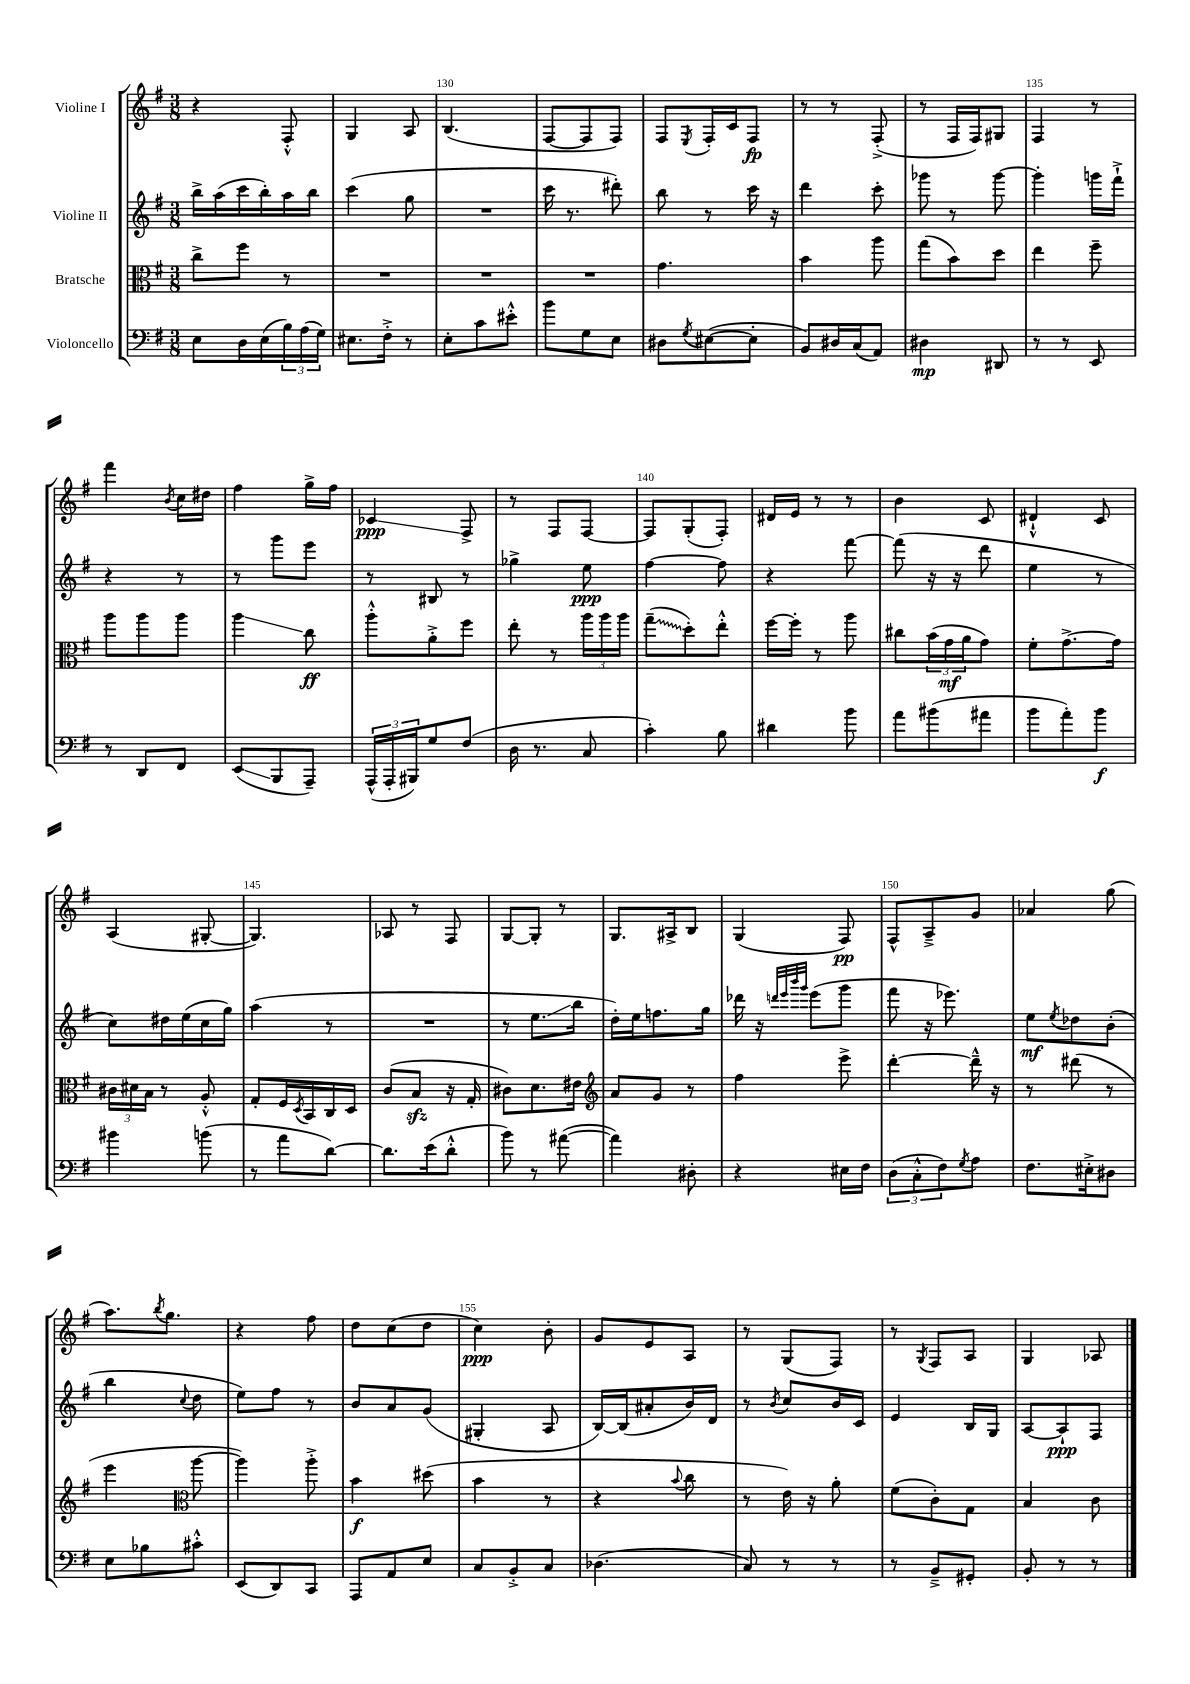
<<
\new StaffGroup <<
\new Staff = "s0" \with { instrumentName = "Violine I" } {
    \clef treble \key g \major \numericTimeSignature \time 3/8
    r4 fis8-.-^ |
    g4 a8 |
    b4.( |
    fis8~ fis8 fis8) |
    fis8 \acciaccatura { e8 } fis16-. c'16 fis8\fp |
    r8 r8 fis8-.->( |
    r8 fis16 fis16) gis8 |
    fis4 r8 |
    fis'''4 \acciaccatura { b'8 } c''16 dis''16 |
    fis''4 g''16-> fis''16 |
    ces'4\glissando\ppp fis8-> |
    r8 fis8 fis8~ |
    fis8 g8-.( fis8-.) |
    dis'16 e'16 r8 r8 |
    b'4 c'8 |
    dis'4-!-^ c'8 |
    a4( gis8~-. |
    gis4.) |
    aes8 r8 fis8 |
    g8~ g8-. r8 |
    g8. ais16-> b8 |
    g4( fis8\pp) |
    fis8-^ a8---> g'8 |
    aes'4 g''8( |
    a''8.) \acciaccatura { b''8 } g''8. |
    r4 fis''8 |
    d''8 c''8( d''8 |
    c''4\ppp) b'8-. |
    g'8 e'8 a8 |
    r8 g8( fis8) |
    r8 \acciaccatura { g8 } fis8 a8 |
    g4 aes8 \bar "|." |
}
\new Staff = "s1" \with { instrumentName = "Violine II" } {
    \clef treble \key g \major \numericTimeSignature \time 3/8
    b''16-> a''16( c'''16 b''16-.) a''16 b''16 |
    c'''4( g''8 |
    R4. |
    c'''16 r8. dis'''8-.) |
    b''8 r8 c'''16 r16 |
    d'''4 c'''8-. |
    ges'''8 r8 ges'''8~ |
    ges'''4-. g'''16 fis'''16-!-> |
    r4 r8 |
    r8 g'''8 e'''8 |
    r8 bis8 r8 |
    ges''4-> e''8\ppp |
    fis''4~ fis''8 |
    r4 fis'''8~ |
    fis'''8( r16 r16 d'''8 |
    e''4 r8 |
    c''8) dis''16 e''16( c''16 g''16) |
    a''4( r8 |
    R4. |
    r8 e''8.\glissando b''16 |
    d''16-.) e''16 f''8. g''16 |
    des'''16 r16 \grace { d'''32 e'''32 b'''32 g'''32 } e'''8( g'''8 |
    fis'''8 r16 ees'''8.) |
    e''8\mf \acciaccatura { e''8 } des''8 b'8-.( |
    b''4 \appoggiatura { c''8 } d''8 |
    e''8) fis''8 r8 |
    b'8 a'8 g'8( |
    gis4-. a8 |
    b16~) b16( ais'8-. b'16) d'16 |
    r8 \acciaccatura { b'8 } c''8 b'16 c'16 |
    e'4 b16 g16 |
    a8~ a8-!\ppp fis8 \bar "|." |
}
\new Staff = "s2" \with { instrumentName = "Bratsche" } {
    \clef alto \key g \major \numericTimeSignature \time 3/8
    c''8-> fis''8 r8 |
    R4. |
    R4. |
    R4. |
    g'4. |
    b'4 a''8 |
    g''8( b'8) d''8 |
    e''4 fis''8-- |
    a''8 a''8 a''8 |
    a''4\glissando c''8\ff |
    a''8-.-^ a'8-.-> fis''8 |
    e''8-. r8 \tuplet 3/2 { a''16 a''16 a''16 } |
    \once \override Glissando.style = #'zigzag g''8--\glissando( d''8-.) e''8-.-^ |
    fis''16~ fis''16-. r8 a''8 |
    cis''8 \tuplet 3/2 { b'16( g'16\mf a'16 } g'8) |
    fis'8-. g'8.~-> g'16 |
    \tuplet 3/2 { cis'16 dis'16 b16 } r8 a8-.-^ |
    g8-. fis16 \acciaccatura { d8 } b,16 c16 d16 |
    c'8( b8\sfz r16 g16-. |
    cis'8) d'8. eis'16 |
    \clef treble a'8 g'8 r8 |
    fis''4 e'''8-> |
    d'''4~-. d'''16---^ r16 |
    r8 dis'''8( r8 |
    e'''4 \clef alto a''8~ |
    a''4) a''8-.-> |
    b'4\f dis''8( |
    b'4 r8 |
    r4 \appoggiatura { b'8 } c''8 |
    r8 e'16) r16 a'8-. |
    fis'8( c'8-.) g8 |
    b4 c'8 \bar "|." |
}
\new Staff = "s3" \with { instrumentName = "Violoncello" } {
    \clef bass \key g \major \numericTimeSignature \time 3/8
    e8 d16 e16( \tuplet 3/2 { b16) a16( g16) } |
    eis8. fis16-.-> r8 |
    e8-. c'8 eis'8-.-^ |
    b'8 g8 e8 |
    dis8 \acciaccatura { g8 } eis8~( eis8-. |
    b,8) dis16 c16( a,8) |
    dis4\mp dis,8 |
    r8 r8 e,8 |
    r8 d,8 fis,8 |
    e,8\glissando( b,,8 a,,8--) |
    \tuplet 3/2 { a,,16-^( a,,16-. bis,,16) } g8 fis8( |
    d16 r8. c8 |
    c'4-.) b8 |
    dis'4 b'8 |
    a'8 bis'8( ais'8 |
    b'8 a'8-.) b'8\f |
    bis'4 b'8( |
    r8 a'8 d'8~) |
    d'8. e'16( d'8-.-^ |
    b'8) r8 ais'8~( |
    ais'4) dis8-. |
    r4 eis16 fis16 |
    \tuplet 3/2 { d8( c8-.-^ fis8) } \acciaccatura { g8 } a8 |
    fis8. eis16-.-> dis8 |
    e8 bes8 cis'8-.-^ |
    e,8( d,8) c,8 |
    a,,8 a,8 e8 |
    c8 b,8-.-> c8 |
    des4.( |
    c8) r8 r8 |
    r8 b,8---> gis,8-. |
    b,8-. r8 r8 \bar "|." |
}
>>
>>
\layout { \context { \Score currentBarNumber = #128 \override BarNumber.break-visibility = ##(#f #t #t) barNumberVisibility = #(every-nth-bar-number-visible 5) } }
